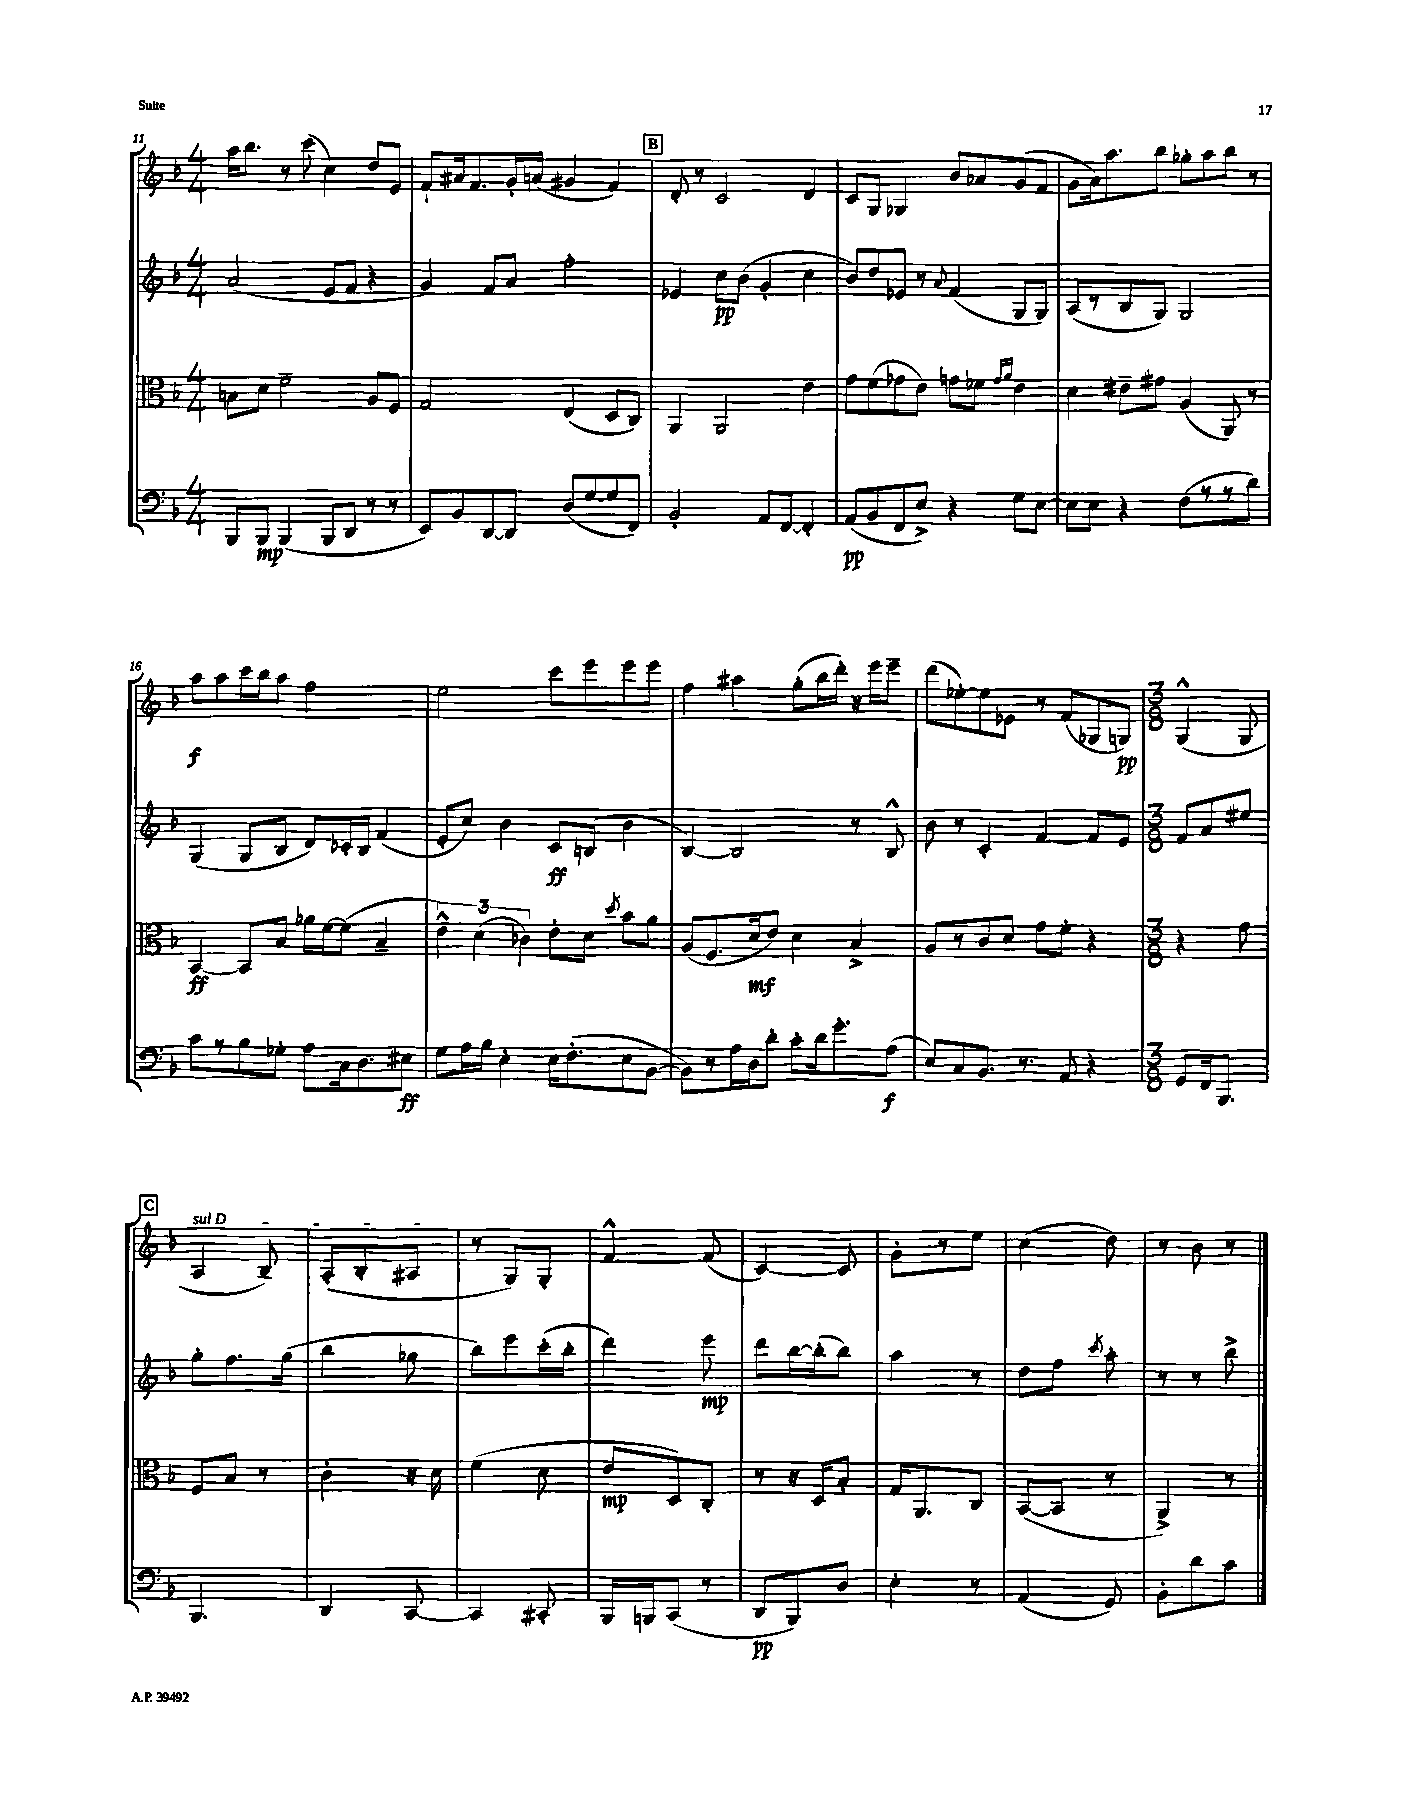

**kern	**dynam	**kern	**dynam	**kern	**dynam	**kern	**dynam
*part4	*part4	*part3	*part3	*part2	*part2	*part1	*part1
*staff4	*staff4	*staff3	*staff3	*staff2	*staff2	*staff1	*staff1
*clefF4	*	*clefC3	*	*clefG2	*	*clefG2	*
*k[b-]	*	*k[b-]	*	*k[b-]	*	*k[b-]	*
*M4/4	*	*M4/4	*	*M4/4	*	*M4/4	*
=11	=11	=11	=11	=11	=11	=11	=11
8BBB-/L	.	8Bn\L	.	(2a/	.	16aa\KL	.
.	.	.	.	.	.	8.bb-\J	.
8BBB-/J	mp	8d\J	.	.	.	.	.
(4BBB-/	.	2f~\	.	.	.	8r	.
.	.	.	.	.	.	(8ccc\	.
8BBB-/L	.	.	.	8e/L	.	4cc\)	.
8DD/J	.	.	.	8f/J	.	.	.
8r	.	8A/L	.	4r	.	8dd/L	.
8r	.	8F/J	.	.	.	8e/J	.
=12	=12	=12	=12	=12	=12	=12	=12
8EE/L)	.	2G/	.	4g/)	.	8f`/L	.
8BB-/	.	.	.	.	.	16a#X/k	.
.	.	.	.	.	.	8.f/	.
[8DD/	.	.	.	8f/L	.	.	.
8DD/J]	.	.	.	8a/J	.	16g'/L	.
.	.	.	.	.	.	(16an/JJ	.
(8D/L	.	(4E/	.	2ff'\	.	4g#X/	.
[8G/	.	.	.	.	.	.	.
8G/]	.	8D/L	.	.	.	4f/)	.
8FF/J)	.	8C/J)	.	.	.	.	.
!!LO:REH:place=s1:t=B
=13	=13	=13	=13	=13	=13	=13	=13
2BB-'/	.	4AA/	.	4e-X/	.	8d'/	.
.	.	.	.	.	.	8r	.
.	.	2AA/	.	8cc\L	pp	2c/	.
.	.	.	.	(8b-\J	.	.	.
8AA/L	.	.	.	4g'/	.	.	.
[8FF/J	.	.	.	.	.	.	.
4FF'/]	.	4e\	.	4cc\	.	4d/	.
=14	=14	=14	=14	=14	=14	=14	=14
(8AA/L	pp	8g\L	.	8b-/L)	.	8c/L	.
8BB-/	.	(8f\	.	8dd/	.	8G/J	.
8FF/	.	8g-X\	.	8e-X/J	.	4G-X/	.
8E^/J)	.	8e\J)	.	8r	.	.	.
.	.	.	.	8qqa/	.	.	.
4r	.	8gn\L	.	(4f/	.	8b-/L	.
.	.	8f-X\J	.	.	.	8a-X/	.
.	.	16qqg/LL	.	.	.	.	.
.	.	16qqa/JJ	.	.	.	.	.
8G\L	.	4e\	.	8G/L	.	(8g/	.
[8E\J	.	.	.	8G/J)	.	8f/J	.
=15	=15	=15	=15	=15	=15	=15	=15
8E\L]	.	4d\	.	(8A/L	.	8g\L	.
8E\J	.	.	.	8r	.	16a\k)	.
.	.	.	.	.	.	8.aa\	.
4r	.	8e#X~\L	.	8B-/	.	.	.
.	.	8g#X\J	.	8G/J)	.	8bb-\J	.
(8F\L	.	(4A/	.	2G/	.	8gg-X'\L	.
8r	.	.	.	.	.	8aa\	.
8r	.	8AA/)	.	.	.	8bb-\J	.
8d\J)	.	8r	.	.	.	8r	.
!!LO:LB:g=z
=16	=16	=16	=16	=16	=16	=16	=16
8c\L	.	[4BB-/	ff	(4G/	.	8aa\L	f
8r	.	.	.	.	.	8aa\	.
8B-\	.	8BB-/L]	.	8G/L	.	16ccc\L	.
.	.	.	.	.	.	16bb-\J	.
8G-X'\J	.	8B-/J	.	8B-/J	.	8aa\J	.
8A\L	.	16a-X\LL	.	8d/L)	.	2ff\	.
.	.	[16f\J	.	.	.	.	.
16C\k	.	(8f\J]	.	16c-X'/L	.	.	.
8.D\	.	.	.	16B-/JJ	.	.	.
.	.	4B-~/	.	(4f/	.	.	.
8E#X\J	ff	.	.	.	.	.	.
=17	=17	=17	=17	=17	=17	=17	=17
8G\L	.	6e^^\)	.	8e'/L	.	2ee\	.
16A\L	.	.	.	8cc/J)	.	.	.
.	.	(6d\	.	.	.	.	.
16B-\JJ	.	.	.	.	.	.	.
4E'\	.	.	.	4b-\	.	.	.
.	.	6c-X\)	.	.	.	.	.
16E\KL	.	8e'\L	.	8c/L	ff	8ccc\L	.
(8.F'\	.	.	.	.	.	.	.
.	.	8d\J	.	(8Bn/J	.	8eee\	.
.	.	8qdd/	.	.	.	.	.
8E\	.	8b-\L	.	4b-\	.	8eee\	.
[8BB-\J	.	8a\J	.	.	.	8eee\J	.
=18	=18	=18	=18	=18	=18	=18	=18
8BB-\L])	.	(8A/L	.	[4B-/)	.	4ff\	.
8r	.	8.F/	.	.	.	.	.
16A\L	.	.	.	2B-/]	.	4aa#X\	.
16D\J	.	16d/k	mf	.	.	.	.
8d'\J	.	8e/J)	.	.	.	.	.
8c'\L	.	4d\	.	.	.	(8gg'\L	.
16d\k	.	.	.	.	.	16bb-\L	.
8.g'\	.	.	.	.	.	16ddd'\JJ)	.
.	.	4B-^/	.	8r	.	16r	.
.	.	.	.	.	.	16eee\KL	.
(8A\J	f	.	.	8B-^^/	.	8eee~\J	.
=19	=19	=19	=19	=19	=19	=19	=19
8E/L)	.	8A/L	.	8b-\	.	(8ddd\L	.
8C/	.	8r	.	8r	.	[8ee-X'\)	.
8.BB-/J	.	8c/	.	4c'/	.	8ee-\]	.
.	.	8d/J	.	.	.	8e-X\J	.
8.r	.	.	.	.	.	.	.
.	.	8g\L	.	[4f/	.	8r	.
8AA/	.	8f'\J	.	.	.	(8f/L	.
4r	.	4r	.	8f/L]	.	8G-X/	.
.	.	.	.	8e/J	.	8Gn/J)	pp
=20	=20	=20	=20	=20	=20	=20	=20
*M3/8	*	*M3/8	*	*M3/8	*	*M3/8	*
8GG/L	.	4r	.	8f/L	.	(4G^^/	.
16FF/k	.	.	.	8a/	.	.	.
8.BBB-/J	.	.	.	.	.	.	.
.	.	8g\	.	8ee#X/J	.	8G/	.
!!LO:LB:g=z
!!LO:REH:place=s1:t=C
=21	=21	=21	=21	=21	=21	=21	=21
!	!	!	!	!	!	!LO:TX:a:i:t=sul D	!
4.BBB-/	.	8F/L	.	8gg'\L	.	4A/	.
.	.	8B-/J	.	8.ff\	.	.	.
.	.	8r	.	.	.	8B-~/)	.
.	.	.	.	(16gg\Jk	.	.	.
=22	=22	=22	=22	=22	=22	=22	=22
4DD/	.	4c'\	.	4bb-\	.	(8A'/L	.
.	.	.	.	.	.	8B-'/	.
[8CC/	.	16r	.	8gg-X\	.	8A#X/J	.
.	.	16d\	.	.	.	.	.
=23	=23	=23	=23	=23	=23	=23	=23
4CC/]	.	(4f\	.	8bb-\L)	.	8r	.
.	.	.	.	8eee\	.	8G/L)	.
8CC#X'/	.	8d\	.	(16ccc'\L	.	8G'/J	.
.	.	.	.	16bb-'\JJ	.	.	.
=24	=24	=24	=24	=24	=24	=24	=24
16BBB-/LL	.	8e/L	mp	4ddd\)	.	[4f^^/	.
16BBBn/J	.	.	.	.	.	.	.
(8CC/J	.	8D/)	.	.	.	.	.
8r	.	8C'/J	.	8eee\	mp	(8f/]	.
=25	=25	=25	=25	=25	=25	=25	=25
8DD/L	pp	8r	.	8ddd\L	.	[4c/)	.
8BBB-/)	.	16r	.	[16bb-\L	.	.	.
.	.	16D/KL	.	(16bb-'\J]	.	.	.
8D/J	.	8B-'/J	.	8bb-\J)	.	8c/]	.
=26	=26	=26	=26	=26	=26	=26	=26
4E'\	.	16G/KL	.	4aa\	.	8g'\L	.
.	.	8.AA/	.	.	.	.	.
.	.	.	.	.	.	8r	.
8r	.	8C/J	.	8r	.	8ee\J	.
=27	=27	=27	=27	=27	=27	=27	=27
(4AA/	.	([8BB-/L	.	8dd\L	.	(4cc\	.
.	.	8BB-/J]	.	8ff\J	.	.	.
.	.	.	.	8qccc/	.	.	.
8GG/)	.	8r	.	8aa'\	.	8dd\)	.
=28	=28	=28	=28	=28	=28	=28	=28
8BB-'\L	.	4AA^/)	.	8r	.	8r	.
8d\	.	.	.	8r	.	8b-\	.
8c\J	.	8r	.	8bb-^\	.	8r	.
==	==	==	==	==	==	==	==
*-	*-	*-	*-	*-	*-	*-	*-
